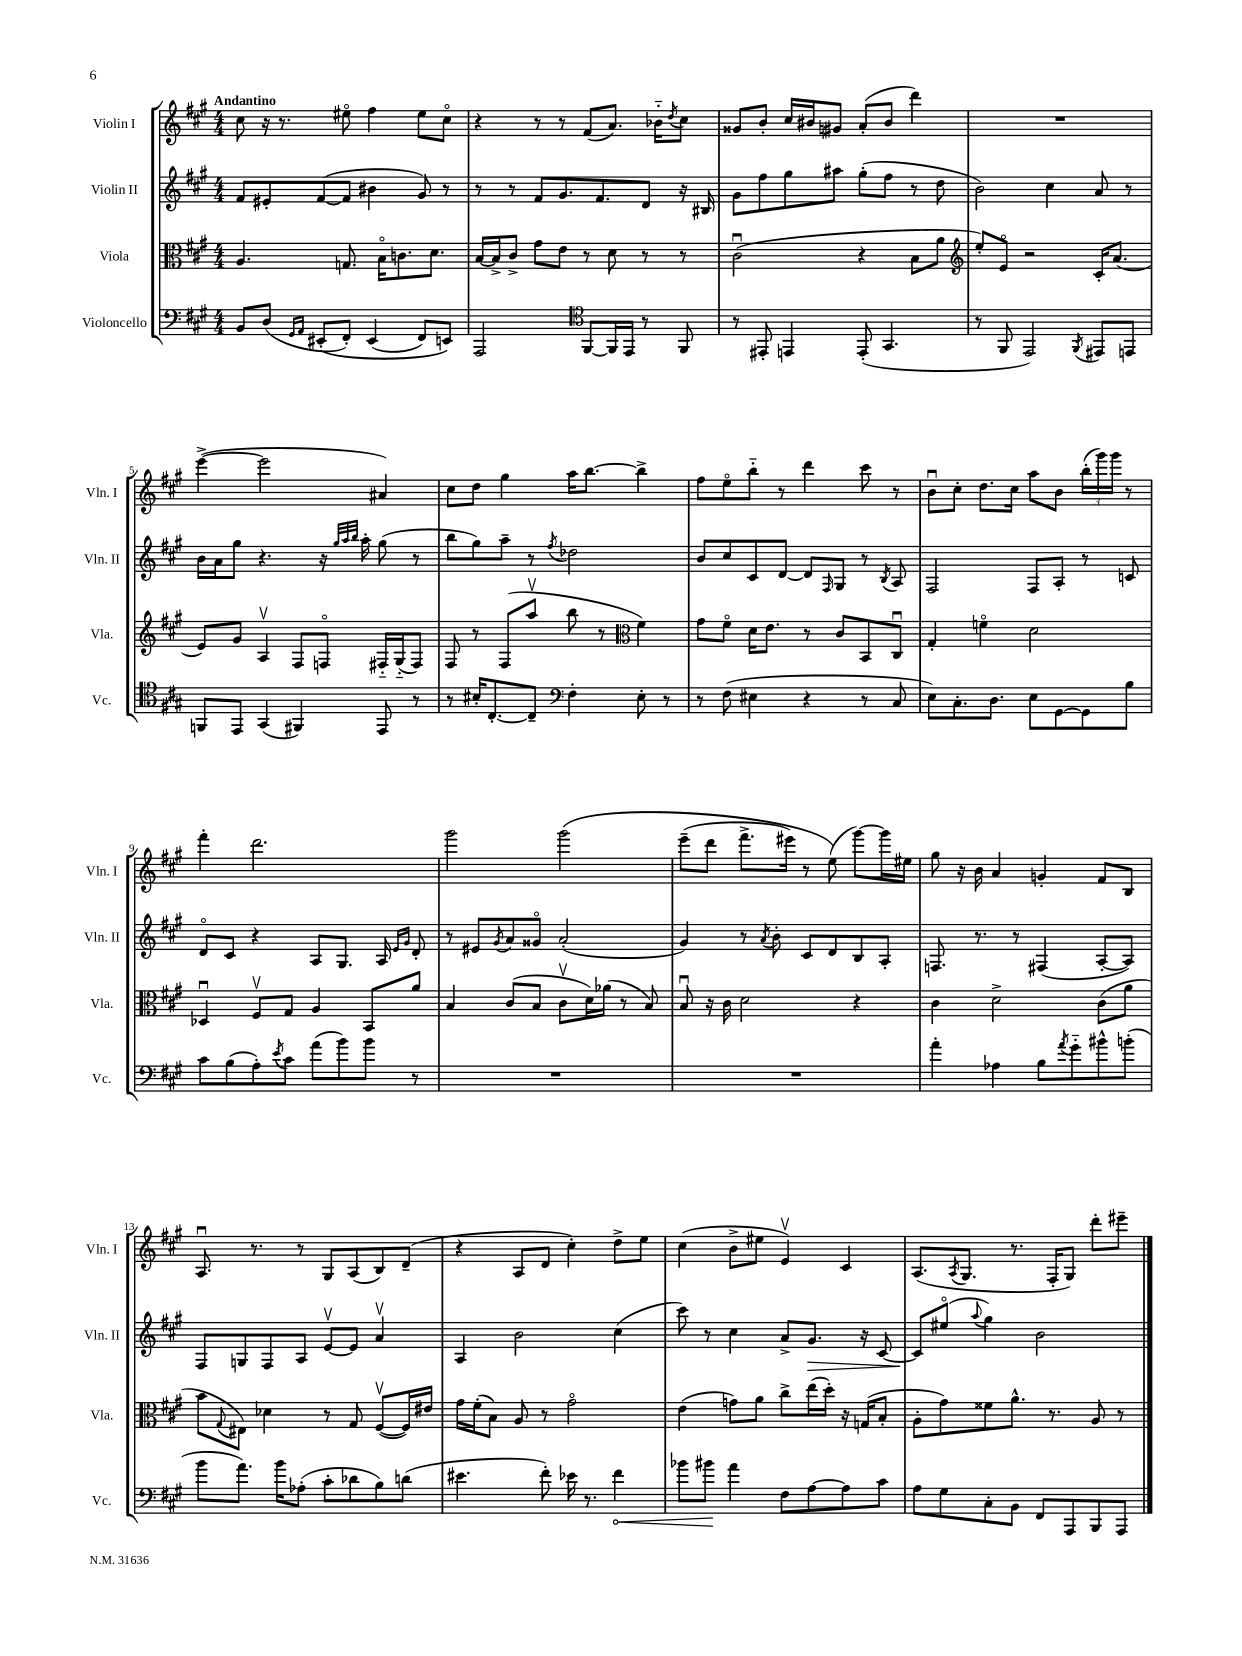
<<
\new StaffGroup <<
\new Staff = "s0" \with { instrumentName = "Violin I" shortInstrumentName = "Vln. I" } {
    \clef treble \key a \major \numericTimeSignature \time 4/4 \tempo "Andantino"
    cis''8 r16 r8. eis''8\flageolet fis''4 eis''8 cis''8\flageolet |
    r4 r8 r8 fis'8( a'8.) bes'16-_ \acciaccatura { d''8 } cis''8 |
    gisis'8 b'8-. cis''16 bis'16 gis'8 a'8-.( bis'8 d'''4) |
    R1 |
    e'''4~->( e'''2 ais'4) |
    cis''8 d''8 gis''4 a''16 b''8.~ b''4-> |
    fis''8 e''8\flageolet b''8-_ r8 d'''4 cis'''8 r8 |
    b'8\downbow cis''8-. d''8. cis''16 a''8 b'8 \tuplet 3/2 { b''16-.( gis'''16) gis'''16 } r8 |
    fis'''4-. d'''2. |
    gis'''2 gis'''2\( |
    e'''8--( d'''8 fis'''8.-> eis'''16) r8 e''8(\) gis'''8~) gis'''16 eis''16 |
    gis''8 r16 b'16 a'4 g'4-. fis'8 b8 |
    a8.\downbow r8. r8 gis8 a8( b8) d'8--( |
    r4 a8 d'8 cis''4-.) d''8-> e''8 |
    cis''4( b'8-> eis''8 e'4\upbow) cis'4 |
    a8.( \acciaccatura { a8 } gis8. r8. fis16-. gis8) d'''8-. eis'''8-- \bar "|." |
}
\new Staff = "s1" \with { instrumentName = "Violin II" shortInstrumentName = "Vln. II" } {
    \clef treble \key a \major \numericTimeSignature \time 4/4
    fis'8 eis'8-. fis'8~( fis'8 bis'4 gis'8) r8 |
    r8 r8 fis'8 gis'8. fis'8. d'8 r16 bis16 |
    gis'8 fis''8 gis''8 ais''8 gis''8-.( fis''8 r8 d''8 |
    b'2) cis''4 a'8 r8 |
    b'16 a'16 gis''8 r4. r16 \grace { gis''32 a''32 b''32 } a''16-. gis''8( r8 |
    b''8 gis''8) a''8-- r8 \acciaccatura { fis''8 } des''2 |
    b'8 cis''8 cis'8 d'8~ d'8 \grace { fis16 } gis8 r8 \acciaccatura { b8 } a8 |
    fis2 fis8 a8-. r8 c'8 |
    d'8\flageolet cis'8 r4 a8 gis8. a16 \grace { e'16 gis'16 } d'8-. |
    r8 eis'8 \acciaccatura { gis'8 } a'8 gisis'8\flageolet a'2-.( |
    gis'4) r8 \acciaccatura { a'8 } b'8-. cis'8 d'8 b8 a8-. |
    f8. r8. r8 fis4( a8~-. a8) |
    fis8 g8 fis8 a8 e'8~\upbow e'8 a'4\upbow |
    a4 b'2 cis''4( |
    cis'''8) r8 cis''4 a'8-> gis'8.\> r16 cis'8~ |
    cis'8\! eis''8\flageolet( \appoggiatura { a''8 } gis''4) b'2 \bar "|." |
}
\new Staff = "s2" \with { instrumentName = "Viola" shortInstrumentName = "Vla." } {
    \clef alto \key a \major \numericTimeSignature \time 4/4
    a4. g8. b16\flageolet c'8. d'8. |
    b16~ b16-> cis'8-> gis'8 e'8 r8 d'8 r8 r8 |
    cis'2\downbow( r4 b8 a'8 |
    \clef treble e''8-.) e'8\flageolet r2 cis'16-. a'8.( |
    e'8) gis'8 a4\upbow fis8 f8\flageolet fis16-_ gis16-_( fis8) |
    fis8 r8 fis8( a''8\upbow b''8 r8 \clef alto fis'4) |
    gis'8 fis'8\flageolet d'16 e'8. r8 cis'8 b,8 cis8\downbow |
    gis4-. f'4\flageolet d'2 |
    des4\downbow fis8\upbow gis8 a4 b,8 a'8 |
    b4 cis'8( b8 cis'8\upbow d'16) aes'16( r8 b8) |
    b8\downbow r16 cis'16 d'2 r4 |
    cis'4 d'2-> cis'8( a'8 |
    b'8 \appoggiatura { gis8 } eis8) des'4 r8 gis8 fis8~\upbow( fis16) eis'16 |
    gis'16 fis'16-.( b8) a8 r8 gis'2\flageolet |
    e'4( g'8) a'8 cis''8-> e''16( d''16-.) r16 g16( b8-. |
    a8-. gis'8) fisis'8 a'8.-^ r8. a8 r8 \bar "|." |
}
\new Staff = "s3" \with { instrumentName = "Violoncello" shortInstrumentName = "Vc." } {
    \clef bass \key a \major \numericTimeSignature \time 4/4
    b,8 d8( \grace { gis,16 a,16 } eis,8-.\( fis,8-.) eis,4( fis,8) e,8\) |
    a,,2 \clef tenor fis,8~ fis,16 e,16 r8 fis,8 |
    r8 eis,8-. e,4 e,8-.( gis,4. |
    r8 fis,8 e,2) \acciaccatura { fis,8 } eis,8 e,8 |
    f,8 e,8 gis,4( fis,4) e,8 r8 |
    r8 bis16-. cis8.~-. cis8-- \clef bass fis4-. e8-. r8 |
    r8 fis8( eis4 r4 r8 cis8 |
    e8) cis8.-. d8. e8 gis,8~ gis,8 b8 |
    cis'8 b8( a8-.) \acciaccatura { e'8 } cis'8 a'8( b'8) b'8 r8 |
    R1 |
    R1 |
    a'4-. aes4 b8 \acciaccatura { a'8 } gis'8-_ bis'8-^ b'8-.( |
    b'8 a'8.) b'16 aes8-.( cis'8-. des'8 b8) d'8( |
    eis'4. fis'8-.) ees'16 r8. \once \override Hairpin.circled-tip = ##t fis'4\< |
    bes'8 bis'8\! a'4 fis8 a8~ a8 cis'8 |
    a8 gis8 cis8-. b,8 fis,8 a,,8 b,,8 a,,8 \bar "|." |
}
>>
>>
